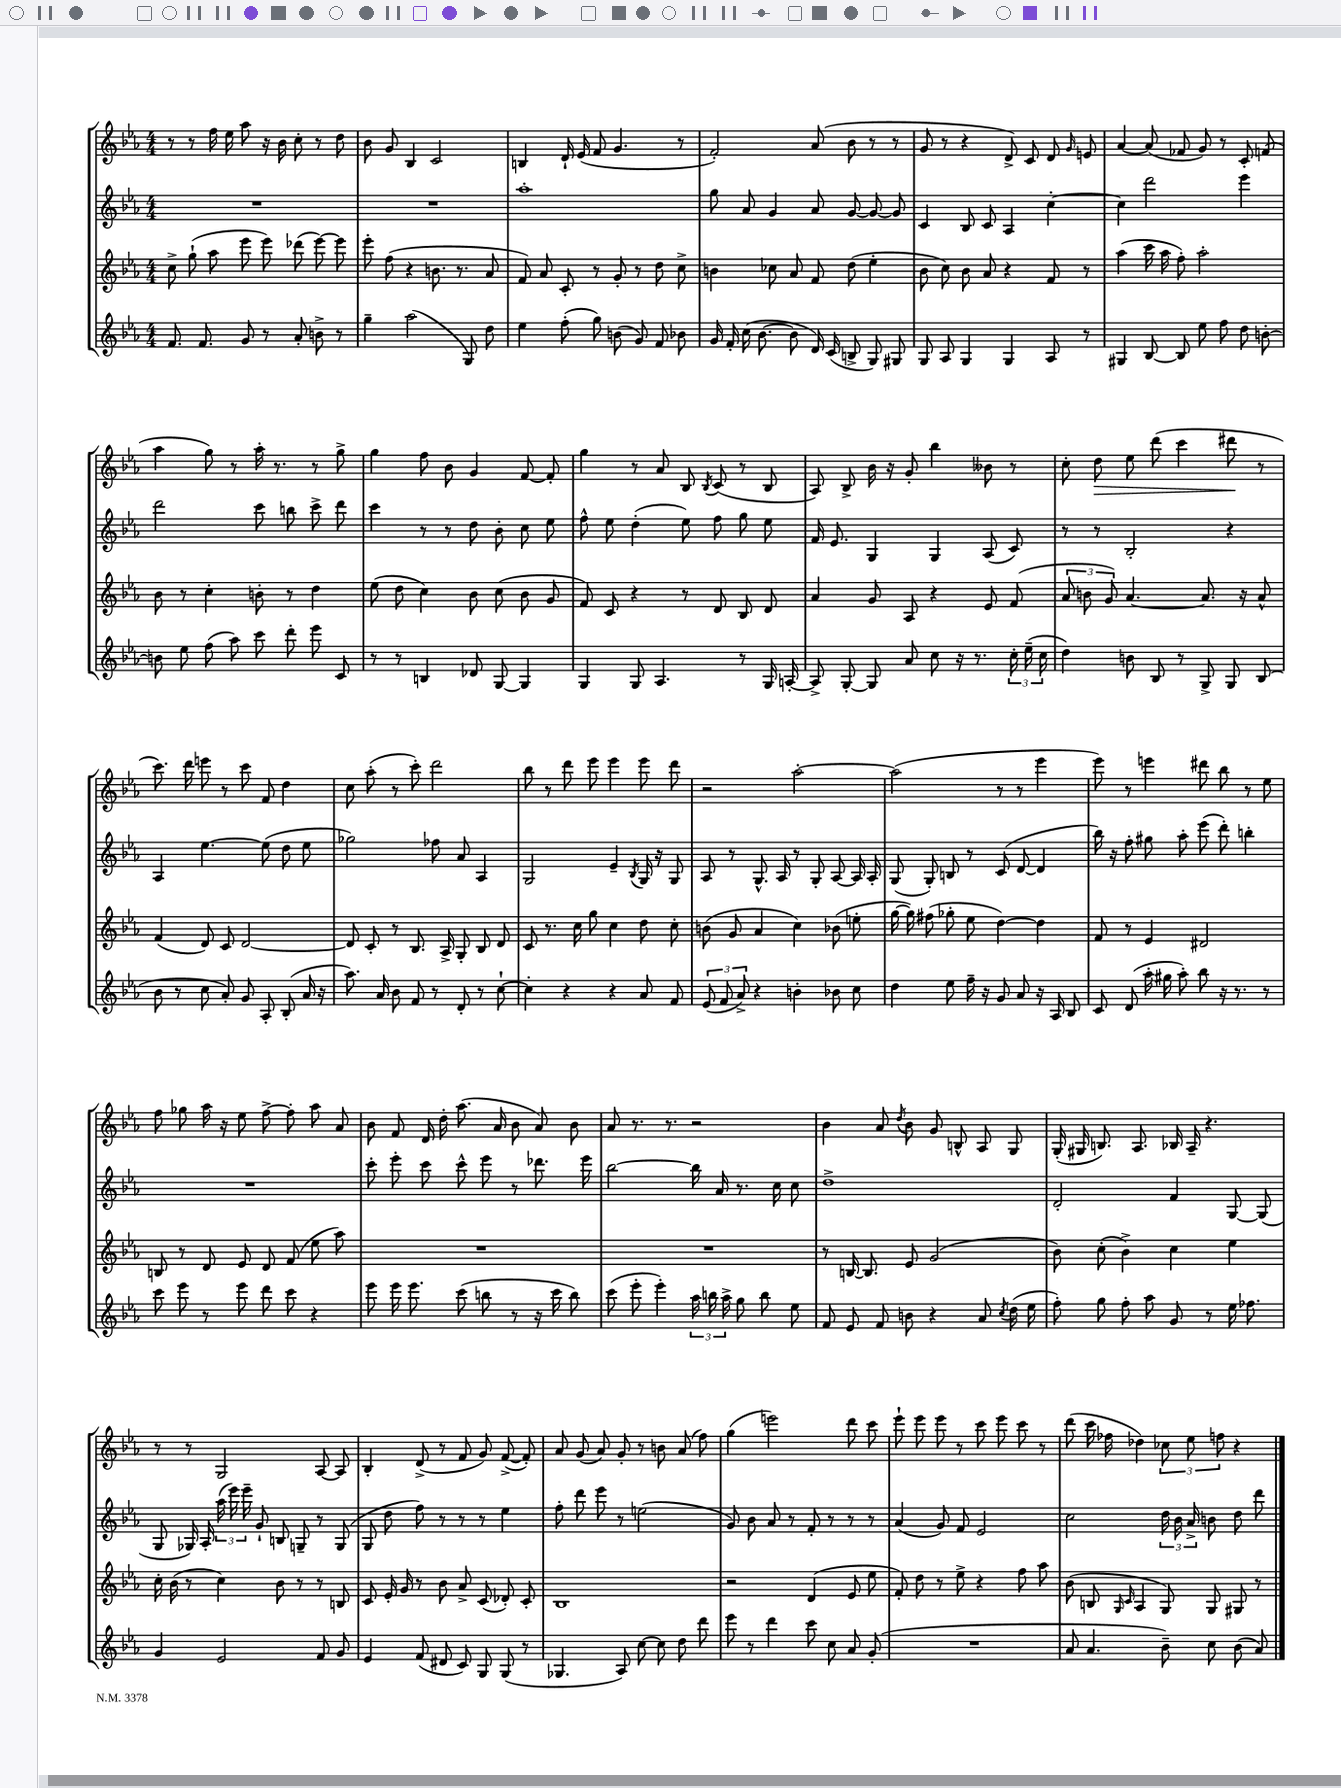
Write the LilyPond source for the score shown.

<<
\new StaffGroup <<
\new Staff = "s0" {
    \clef treble \key ees \major \numericTimeSignature \time 4/4
    \autoBeamOff r8 r8 f''16 ees''16 aes''8 r16 bes'16 c''8-. r8 d''8 |
    bes'8 g'8 bes4 c'2 |
    b4 d'16-! ees'16( f'8 g'4. r8 |
    f'2-.) aes'8( bes'8 r8 r8 |
    g'8 r8 r4 d'8->) c'8 d'8 \grace { g'16 } e'8 |
    aes'4~ aes'8( fes'8 g'8) r8 c'8-. f'8( |
    aes''4 g''8) r8 aes''16-. r8. r8 g''8-> |
    g''4 f''8 bes'8 g'4 f'8~ f'8-. |
    g''4 r8 aes'8 bes8 \acciaccatura { bes8 } c'8( r8 bes8 |
    aes8) bes8-> bes'16 r16 g'8-. bes''4 beses'8 r8 |
    c''8-. d''8\> ees''8 d'''8( c'''4 dis'''8\! r8 |
    c'''8.) d'''16 e'''8 r8 c'''8 f'8 d''4 |
    c''8 aes''8-.( r8 c'''8-.) d'''2 |
    bes''8 r8 d'''8 ees'''8 ees'''4 ees'''8 d'''8 |
    r2 aes''2~-. |
    aes''2( r8 r8 ees'''4 |
    ees'''8) r8 e'''4 dis'''8 bes''8 r8 ees''8 |
    f''8 ges''8 aes''16 r16 ees''8 f''8~-> f''8-. aes''8 aes'8 |
    bes'8 f'8 d'16 d''16-. aes''8.( aes'16 bes'8 aes'8) bes'8 |
    aes'8 r8. r8. r2 |
    bes'4 aes'8 \acciaccatura { d''8 } bes'8 g'8 b8-^ aes8 g8 |
    g16-.( gis16 b8.) aes8. bes16 aes16-- r4. |
    r8 r8 g2 aes8~ aes8 |
    bes4-. d'8->( r8 f'8 g'8) f'8~->( f'8-.) |
    aes'8 g'8( aes'8) g'8-. r8 b'8 aes'8( f''8) |
    g''4( e'''2) d'''8 c'''8 |
    ees'''8-! ees'''8 ees'''8 r8 c'''8 ees'''8 c'''8 r8 |
    d'''8( c'''16 fes''16 des''4) \tuplet 3/2 { ces''8 ees''8 f''8 } r4 \bar "|." |
}
\new Staff = "s1" {
    \clef treble \key ees \major \numericTimeSignature \time 4/4
    \autoBeamOff R1 |
    R1 |
    aes''1-. |
    g''8 aes'8 g'4 aes'8 g'8~ g'8~ g'8 |
    c'4 bes8 c'8 aes4 c''4~-. |
    c''4 d'''2 ees'''4 |
    d'''2 c'''8 b''8 c'''8-> d'''8 |
    c'''4 r8 r8 d''8 bes'8-. c''8 ees''8 |
    f''8-^ ees''8 d''4-.( ees''8) f''8 g''8 ees''8 |
    f'16 ees'8. g4 g4 aes8( c'8) |
    r8 r8 bes2-. r4 |
    aes4 ees''4.~ ees''8( d''8 ees''8 |
    ges''2) fes''8 aes'8 aes4 |
    g2 ees'4-- \acciaccatura { bes8 } g16 r16 g8 |
    aes8 r8 g8.-^ aes16 r8 g8-. aes8~ aes16 aes16-. |
    g8( g8-.) b8 r8 c'8( d'8~ d'4 |
    bes''16) r16 f''8-. gis''8 aes''8-. ees'''8( d'''8-.) b''4-. |
    R1 |
    c'''8-. ees'''8-. c'''8 c'''8-^ ees'''8 r8 des'''8. ees'''16 |
    bes''2~ bes''16 aes'16 r8. c''16 c''8 |
    d''1-> |
    d'2-. f'4 g8~ g8( |
    g8 ges16) aes16-. \tuplet 3/2 { aes''16( ees'''16) ees'''16-- } g'8-! b8 g8-- r8 g8( |
    g8 d''8 f''8) r8 r8 r8 ees''4 |
    f''8-. d'''8 ees'''8 r8 e''2( |
    g'8) bes'8 aes'8 r8 f'8-. r8 r8 r8 |
    aes'4( g'8) f'8 ees'2 |
    c''2 \tuplet 3/2 { d''16 bes'16 aes'16-> } b'8 d''8 d'''8 \bar "|." |
}
\new Staff = "s2" {
    \clef treble \key ees \major \numericTimeSignature \time 4/4
    \autoBeamOff c''8-> g''8-!( aes''8 ees'''8 ees'''8) des'''8( ees'''8~) ees'''8 |
    ees'''8-. f''8( r4 b'8. r8. aes'8 |
    f'8) aes'8 c'8-. r8 g'8-. r8 d''8 c''8-> |
    b'4 ces''8 aes'8 f'8 d''8( ees''4-. |
    bes'8 c''8) bes'8 aes'8 r4 f'8 r8 |
    aes''4( c'''16 aes''16 f''8-.) aes''2-. |
    bes'8 r8 c''4-. b'8-. r8 d''4 |
    ees''8( d''8 c''4) bes'8 c''8( bes'8 g'8 |
    f'8) c'8 r4 r8 d'8 bes8 d'8 |
    aes'4 g'8 aes8 r4 ees'8 f'8( |
    \tuplet 3/2 { aes'8 b'8 g'8) } aes'4.~ aes'8. r16 aes'8-^ |
    f'4( d'8) c'8 d'2~ |
    d'8 c'8-. r8 bes8. aes16-> g8-. bes8 d'8 |
    c'8 r8. c''16 g''8 c''4 d''8 c''8-. |
    b'8( g'8 aes'4 c''4) bes'8( e''8-. |
    g''16~ g''16) fis''8( ges''8-. ees''8 d''4~) d''4 |
    f'8 r8 ees'4 dis'2 |
    b8 r8 d'8 ees'8 d'8 f'8( ees''8 aes''8) |
    R1 |
    R1 |
    r8 b16~ b8. ees'8 g'2( |
    bes'8) c''8-.( bes'4->) c''4 ees''4 |
    c''16-. bes'16( r8 c''4) bes'8 r8 r8 b8 |
    c'8 ees'16-. g'16 r8 bes'8 aes'8-> c'8( des'8-.) c'8-. |
    bes1 |
    r2 d'4( ees'8 ees''8 |
    f'8-.) d''8 r8 ees''8-> r4 f''8 aes''8 |
    bes'8( b8 \grace { g16 c'16 } aes4 g8) g8 gis8 r8 \bar "|." |
}
\new Staff = "s3" {
    \clef treble \key ees \major \numericTimeSignature \time 4/4
    \autoBeamOff f'8. f'8. g'8 r8 aes'8-. b'8-> r8 |
    g''4-- aes''2( g8) d''8 |
    ees''4 f''8-.( g''8) b'8( g'8) f'8 bes'8 |
    g'16 f'16-. c''16( bes'8.~ bes'8 d'16) c'16( b8-> g8) gis8 |
    g8 aes8 g4 g4 aes8 r8 |
    gis4 bes8~ bes8 ees''8 f''8 d''8 b'8~-. |
    b'8 ees''8 f''8( aes''8) c'''8 d'''8-. ees'''8 c'8 |
    r8 r8 b4 des'8 g8~ g4 |
    g4 g8 aes4. r8 g16 a16~-. |
    a8-> g8~-. g8 aes'8 c''8 r16 r8. \tuplet 3/2 { c''16-. ees''16--( c''16 } |
    d''4) b'8 bes8 r8 g8-> g8 bes8( |
    bes'8 r8 c''8 aes'8-.) g'8 aes8-. bes8-.( aes'16 r16 |
    aes''8.) aes'16 bes'8 f'8 r8 d'8-. r8 c''8~-! |
    c''4-. r4 r4 aes'8 f'8 |
    \tuplet 3/2 { ees'8( f'8 aes'8->) } r4 b'4-. bes'8 c''8 |
    d''4 ees''8 f''16-- r16 g'8 aes'8 r16 aes16 bes8 |
    c'8 d'8( aes''16-. gis''16 aes''8-.) bes''8 r16 r8. r8 |
    c'''8 ees'''8 r8 ees'''8 d'''8 c'''8 r4 |
    ees'''8 ees'''16 ees'''8. c'''8( b''8 r8 r16 c'''16 b''8) |
    c'''8( ees'''8-. ees'''4-.) \tuplet 3/2 { aes''16 b''16 aes''16-> } g''8 b''8 ees''8 |
    f'8 ees'8 f'8 b'8 r4 aes'8 \acciaccatura { c''8 } d''16( ees''16 |
    f''8-.) g''8 f''8-. aes''8 g'8 r8 ees''16 fes''8. |
    g'4 ees'2 f'8 g'8 |
    ees'4 f'8( dis'8 c'8) g8 g8( r8 |
    ges4. aes8) c''8~ c''8 d''8 d'''8 |
    ees'''8 r8 d'''4 c'''8 c''8 aes'8 g'8-.( |
    R1 |
    aes'8 aes'4. bes'8--) c''8 bes'8( aes'8) \bar "|." |
}
>>
>>
\layout { \context { \Score \remove "Bar_number_engraver" } }
